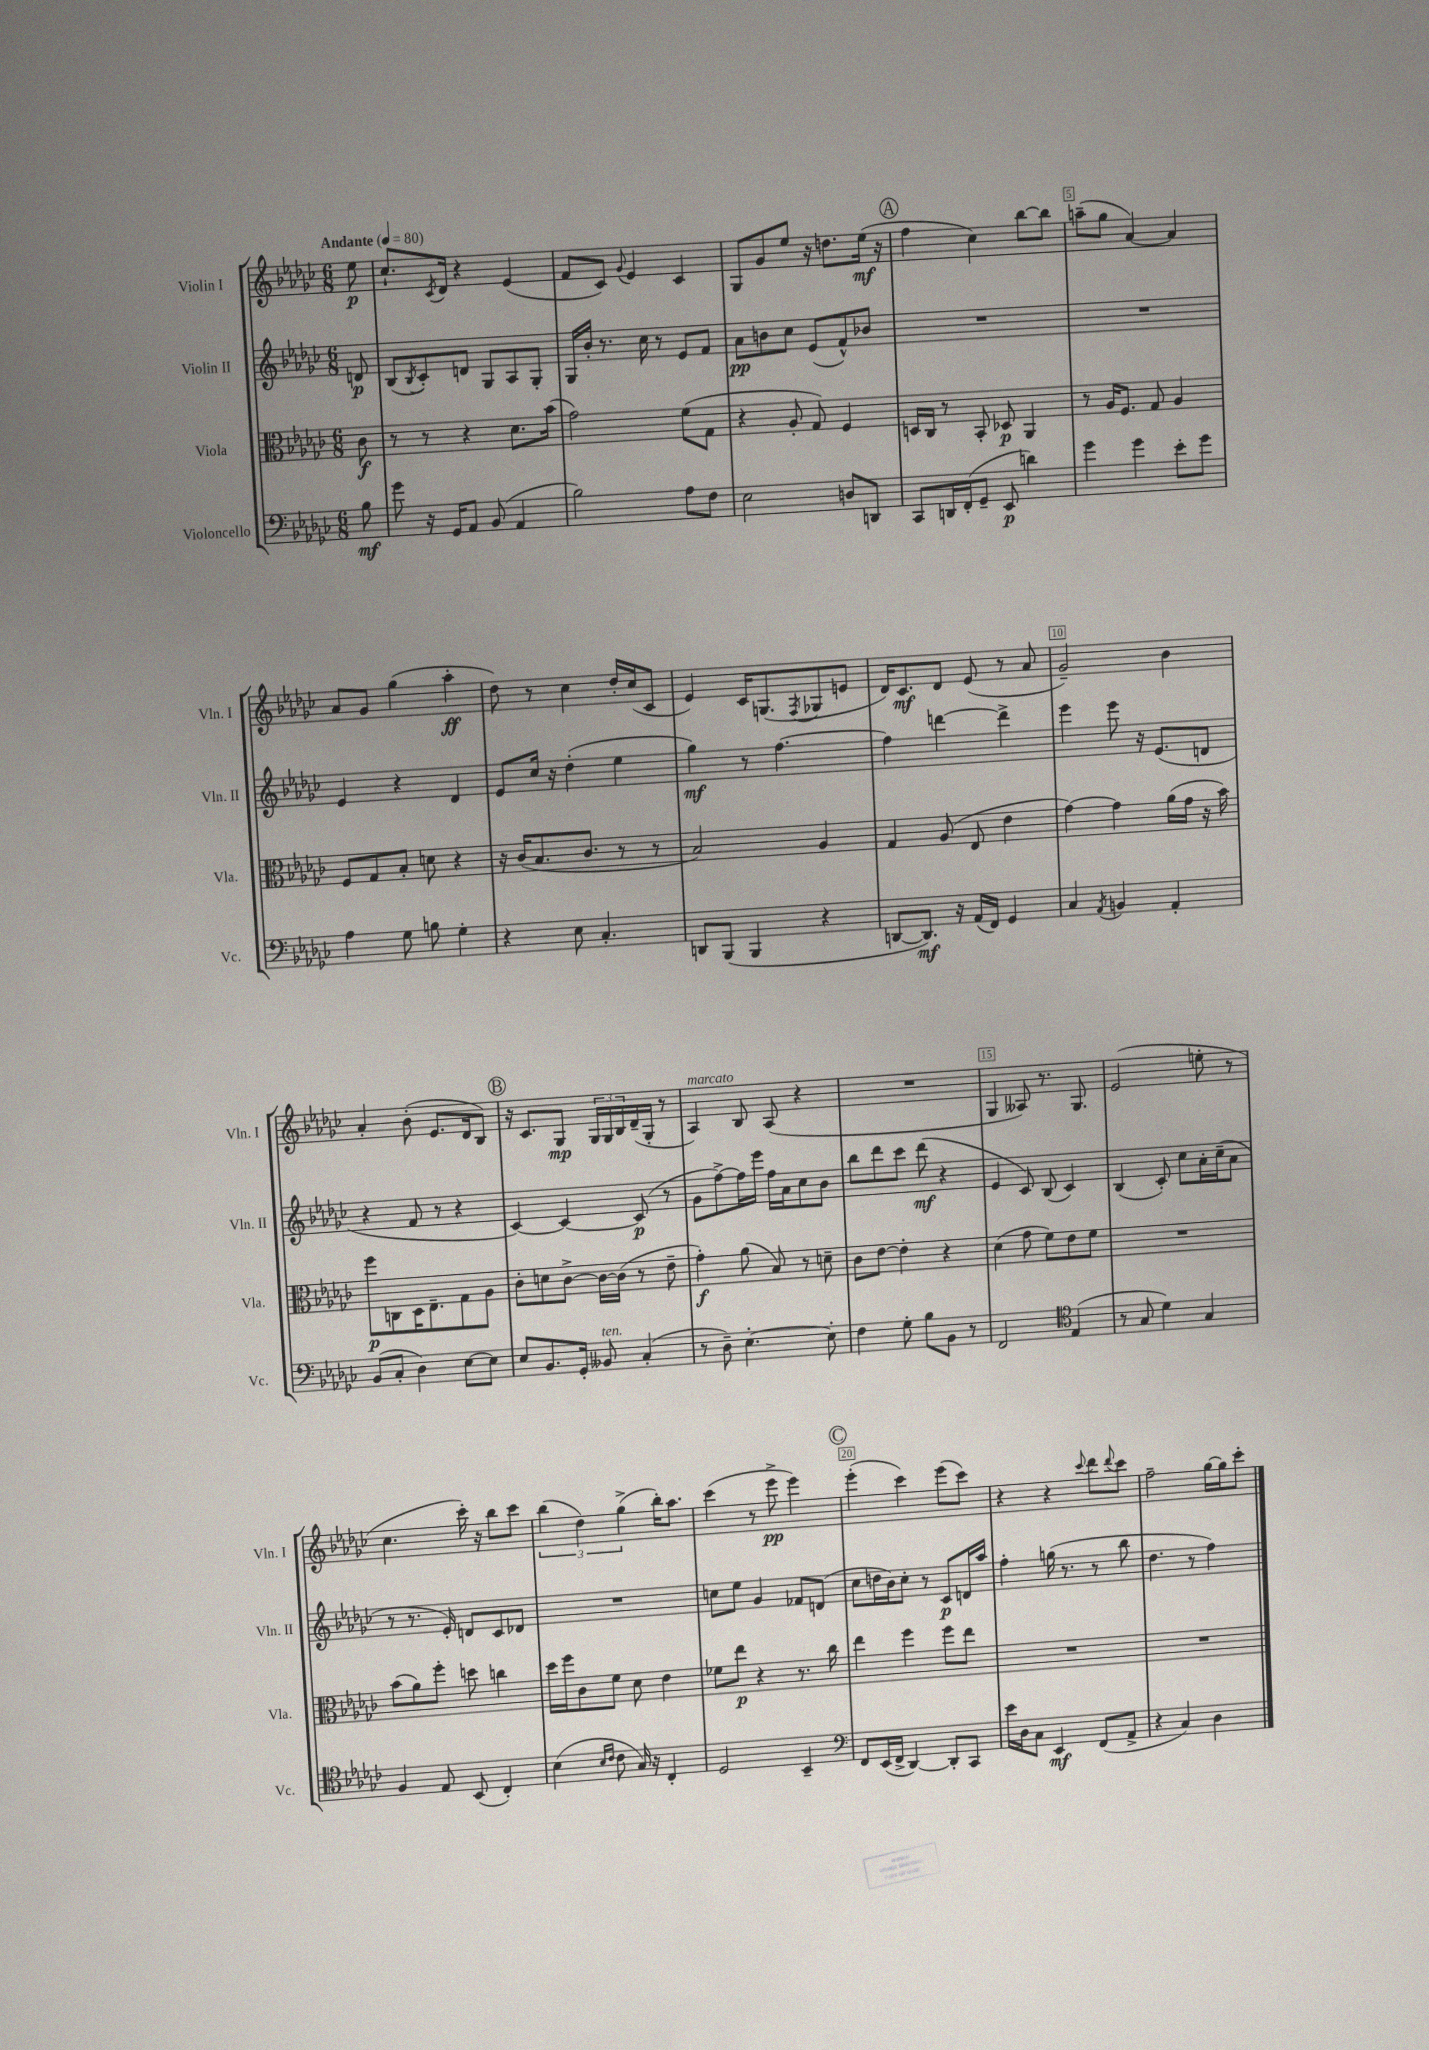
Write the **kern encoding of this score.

**kern	**kern	**kern	**kern
*staff4	*staff3	*staff2	*staff1
*clefF4	*clefC3	*clefG2	*clefG2
*k[b-e-a-d-g-c-]	*k[b-e-a-d-g-c-]	*k[b-e-a-d-g-c-]	*k[b-e-a-d-g-c-]
*M6/8	*M6/8	*M6/8	*M6/8
*MM80	*MM80	*MM80	*MM80
8B-	8c-	8d	8ee-
=	=	=	=
8g-	8r	(8B-	8.cc-`
.	.	8qB-	.
16r	8r	8c-')	.
.	.	.	8qc-
16GG-	.	.	16d-
8AA-	4r	8d	4r
(8BB-	.	8G-	.
4AA-	8.d-	8A-	(4e-
.	.	8G-'	.
.	(16b-	.	.
=	=	=	=
2B-)	2g-)	16G-	8f
.	.	16b-'	.
.	.	8.r	8c-)
.	.	.	8qqg-
.	.	.	4e-
.	.	16cc-	.
.	.	8r	.
8A-	(8f	8e-	4c-
8F	8G-	8f	.
=	=	=	=
2E-	4r	8a-	8G-
.	.	8b	8g-
.	8A-'	8cc-	8ee-
.	8G-)	(8e-	16r
.	.	.	8.dd
8D	4F	8f^^)	.
8DD	.	8b-	(16ee-
.	.	.	16r
=	=	=	=
8CC-	16D	2.r	4ff
.	16C-	.	.
16DD	8r	.	.
(16FF'	.	.	.
8GG-~	8BB-'	.	4cc-)
8EE-	8D-	.	.
4d)	4AA-	.	[8bb-
.	.	.	8bb-]
=	=	=	=
4g-	8r	2.r	(8aa~
.	16A-	.	8gg-
.	8.F	.	.
4g-	.	.	[4a-)
.	8G-	.	.
8e-'	4A-	.	4a-]
8g-	.	.	.
=	=	=	=
4A-	8F	4e-	8a-
.	8G-	.	8g-
8G-	8B-'	4r	(4gg-
8B	8d	.	.
4G-'	4r	4d-	4aa-'
=	=	=	=
4r	16r	8e-	8dd-)
.	(16c-	.	.
.	8.B-	16cc-	8r
.	.	16r	.
8E-	.	(4dd-'	4cc-
.	8.c-	.	.
4.C-'	.	.	.
.	8r	4ee-	16dd-'
.	.	.	(16cc-
.	8r	.	8c-
=	=	=	=
8DD	2B-)	4gg-)	4e-)
(8BBB-	.	.	.
4BBB-	.	8r	16c-
.	.	.	(8.G
.	.	[4.ff	.
.	.	.	8qF
4r	4A-	.	8G-
.	.	.	8e
=	=	=	=
[8DD	4G-	4ff]	16d-)
.	.	.	8.c-
8.DD])	.	.	.
.	(8A-	[4ddd	8d-
16r	.	.	.
(16AA-	8E-	.	(8e-
16FF)	.	.	.
4GG-	4e-	4ddd^]	8r
.	.	.	8a-
=	=	=	=
4C-	[4g-)	4eee-	2g-~)
8qAA-	.	.	.
4BB	4g-]	8eee-	.
.	.	16r	.
.	.	(8.e-	.
4AA-'	(16a-	.	4b-
.	16g-	.	.
.	16r	8d	.
.	16b-)	.	.
=	=	=	=
(8BB-	8ff	4r	4a-'
8C-'	8C	.	.
4D-)	16D-	8f	(8b-'
.	8.E-~	.	.
.	.	8r	8.e-
[8E-	8G-	4r	.
.	.	.	16d-
8E-]	8A-	.	8B-)
=	=	=	=
8E-	8c-'	[4c-)	16r
.	.	.	8.c-
8.BB-	8d	.	.
.	[8c-^	4c-_	8G-
16GG-'	.	.	.
8BB--	16c-_	.	24G-
.	.	.	24G-
.	(16c-]	.	.
.	.	.	24B-
(4C-'	8r	(8c-]	(16d-~
.	.	.	16G-'
.	8e-~	8r	8r
=	=	=	=
8r	4g-')	8g-	4A-)
8D-~)	.	[8ff^)	.
[4.E-'	(8a-	16ff]	8B-
.	.	16eee-	.
.	8B-)	16ff	(8A-
.	.	16a-	.
.	8r	8cc-	4r
8E-']	8d~	8b-	.
=	=	=	=
4F	8c-	8bb-	2.r
.	[8e-	8ddd-	.
8G-'	4e-']	8ccc-	.
8B-	.	(8ddd-	.
8BB-	4r	4r	.
8r	.	.	.
=	=	=	=
2FF	(4d-	4e-	4G-
.	8g-	8c-)	8A--)
.	8f)	(8B-	8.r
*clefC4	*	*	*
(4E-	8e-	4c-)	.
.	.	.	8.G-
.	8f	.	.
=	=	=	=
8r	2.r	(4B-	(2e-
8G-	.	.	.
4d-)	.	8c-')	.
.	.	8cc-	.
4G-	.	16a-'	8ee'
.	.	(16cc-~	.
.	.	8a-	8r
=	=	=	=
4F	(8b-	8r	4.cc-
.	8a-)	8.r	.
8E-	8ff'	.	.
.	.	16e-')	.
(8BB-	8dd	8d	16ccc-')
.	.	.	16r
4C-')	4cc	8c-	8bb-
.	.	8d-	8ccc-
=	=	=	=
(4B-	16dd-	2.r	(6bb-
.	16ff	.	.
.	8c-	.	.
.	.	.	6dd-)
16qqB-	.	.	.
16qqc-	.	.	.
8c-	8f	.	.
.	.	.	(6gg-^
16G-)	8d-	.	.
16r	.	.	.
4C-'	4e-	.	16bb-')
.	.	.	8.aa-
=	=	=	=
2D-	8f-	8cc	(4ccc-
.	8ee-	8ee-	.
.	4r	4g-	8r
.	.	.	8eee-^
4BB-~	8.r	8f-	4eee-)
.	.	(8d	.
.	16cc-	.	.
=	=	=	=
*clefF4	*	*	*
8FF	4ee-	8cc-	(4eee-'
(16EE-	.	16dd	.
16FF^	.	16b-)	.
[4DD-)	4ff	8cc-'	4ccc-)
.	.	8r	.
8DD-']	8ff	8c-	(8eee-
8CC-	8ee-	16d	8ccc-)
.	.	16aa-	.
=	=	=	=
16e-	2.r	4ff'	4r
16D-	.	.	.
8C-	.	.	.
4EE-	.	(16gg	4r
.	.	8.r	.
.	.	.	8qqccc-
(8FF	.	8r	8ddd-
.	.	.	8qqddd-
8AA-^	.	8bb-	8ccc-
=	=	=	=
4r	2.r	4.dd-	2ff~
4C-)	.	.	.
.	.	8r	.
4D-	.	4ff)	[16gg-
.	.	.	16gg-]
.	.	.	8ccc-'
==	==	==	==
*-	*-	*-	*-
